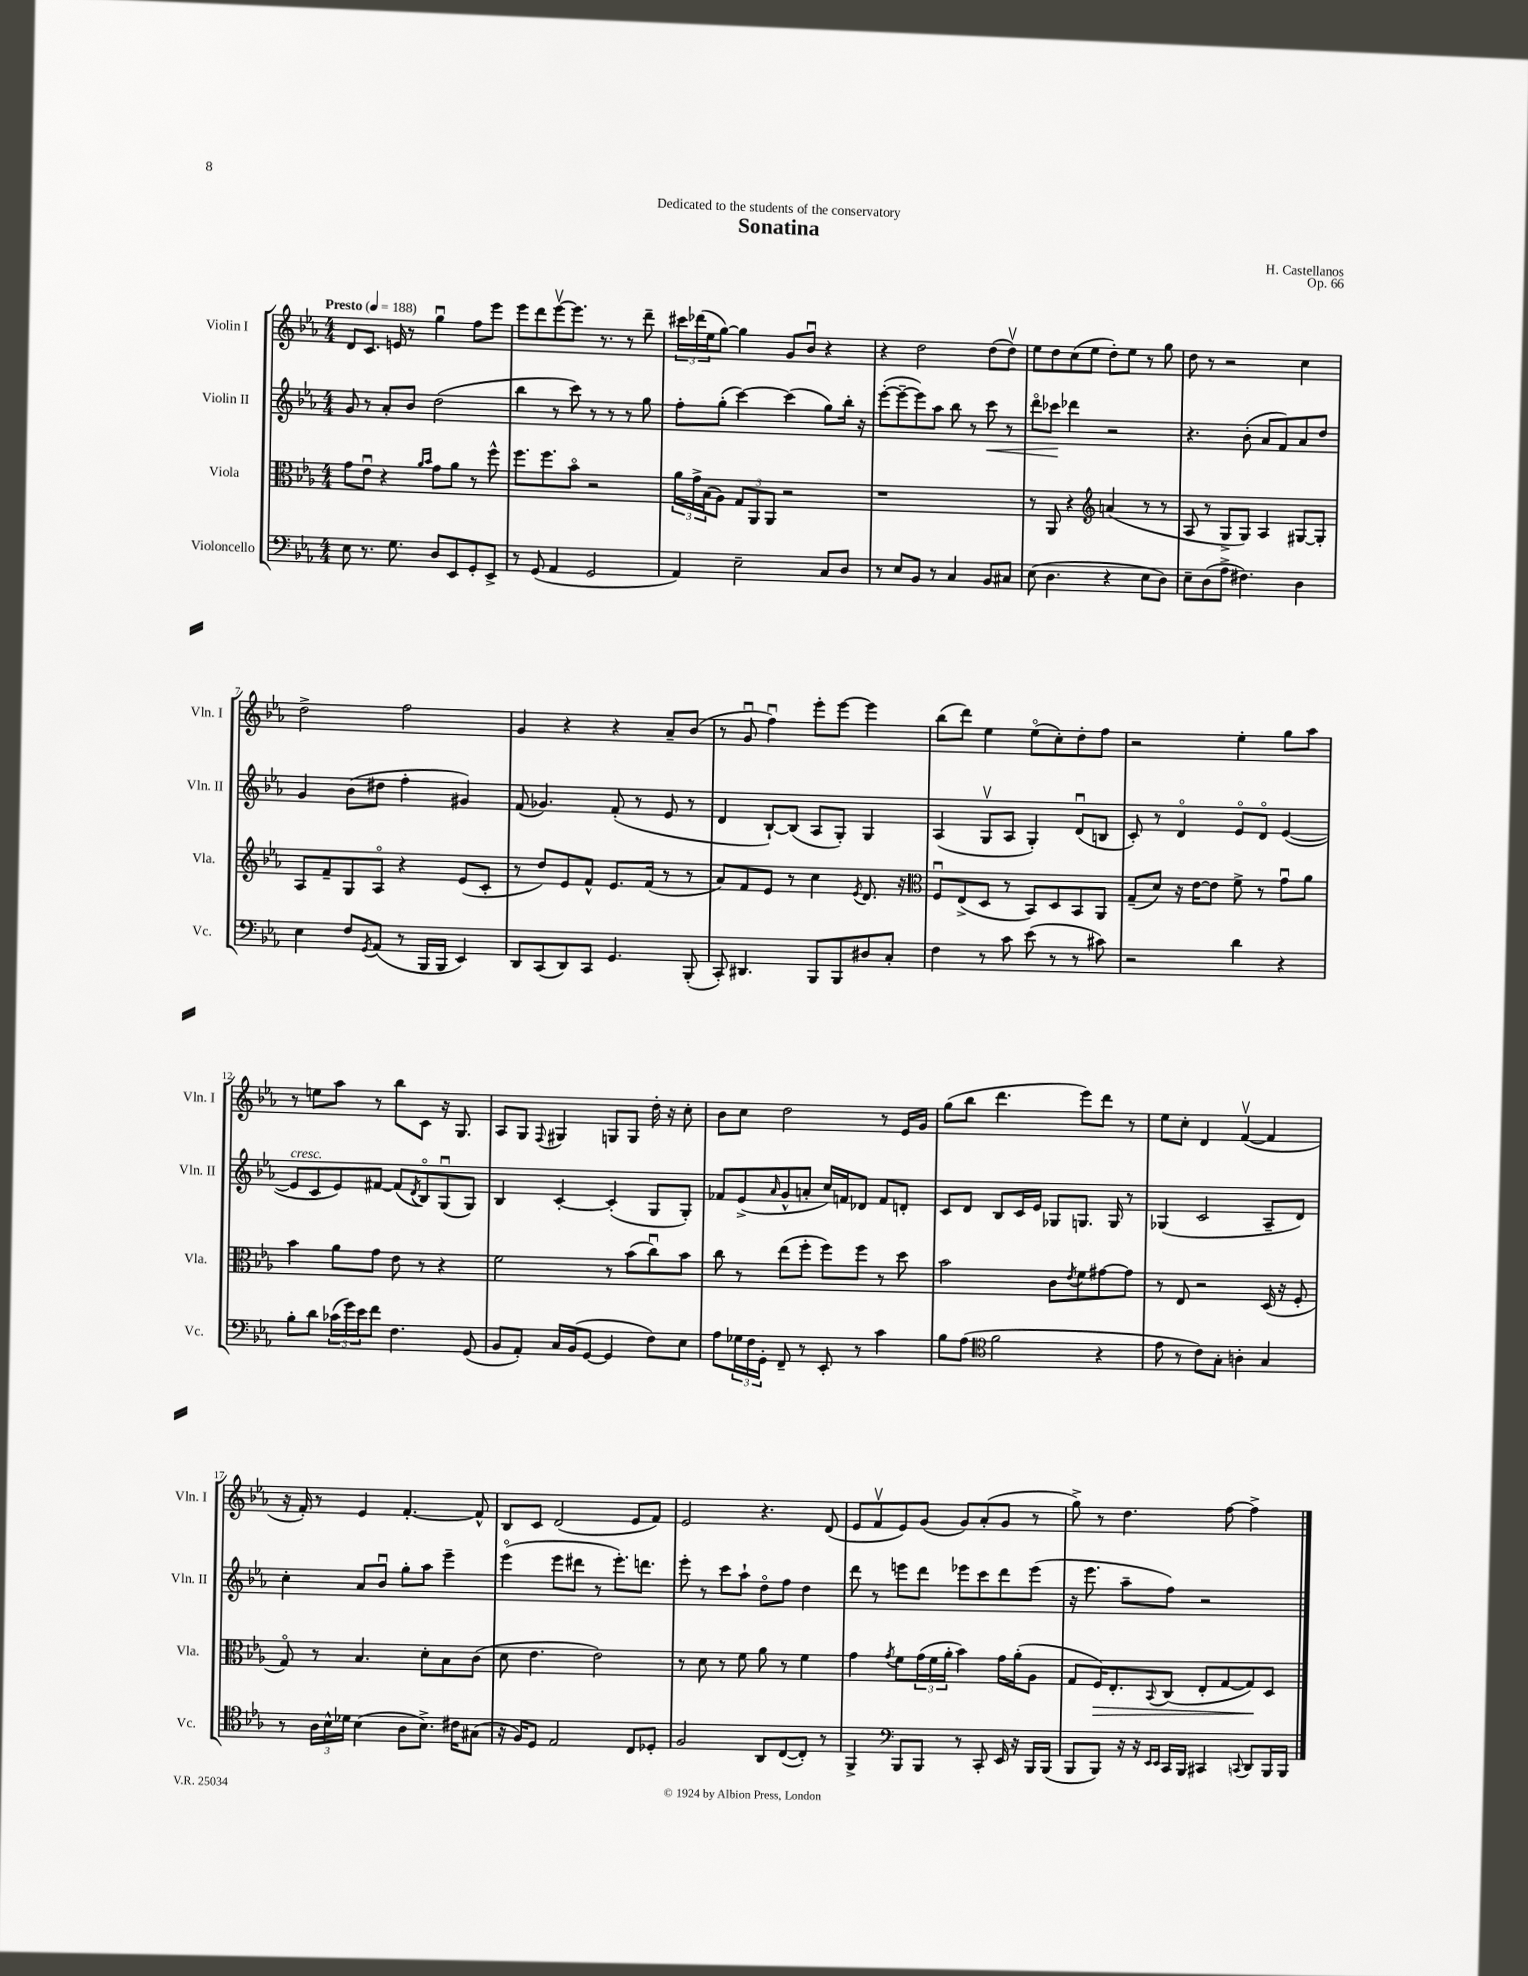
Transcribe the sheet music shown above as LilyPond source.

\header { title = "Sonatina" composer = "H. Castellanos" dedication = "Dedicated to the students of the conservatory" opus = "Op. 66" }
<<
\new StaffGroup <<
\new Staff = "s0" \with { instrumentName = "Violin I" shortInstrumentName = "Vln. I" } {
    \clef treble \key ees \major \numericTimeSignature \time 4/4 \tempo "Presto" 4 = 188
    d'8 c'8. e'16 r8 g''4\downbow f''8 ees'''8 |
    ees'''8 d'''8 ees'''8~\upbow ees'''8. r8. r8 d'''8-- |
    \tuplet 3/2 { cis'''16 des'''16( ees''16 } g''8~) g''4 g'8 bes'8\downbow r4 |
    r4 d''2 d''8( d''8\upbow) |
    ees''8 d''8 c''8( ees''8 d''8-.) ees''8 r8 g''8 |
    d''8 r8 r2 c''4 |
    d''2-> f''2 |
    g'4 r4 r4 aes'8-- bes'8( |
    r8 g'8\downbow f''4\downbow) ees'''8-. ees'''8~ ees'''4 |
    bes''8( d'''8) ees''4 ees''8\flageolet( c''8-.) d''8-. f''8 |
    r2 ees''4-. g''8 aes''8 |
    r8 e''8 aes''8 r8 bes''8 c'8 r16 g8. |
    aes8 g8 \appoggiatura { f8 } gis4 g8 g8 d''16-. r16 c''8-. |
    bes'8 c''8 d''2 r8 ees'16 g'16 |
    g''8( bes''8 d'''4. ees'''8) d'''8 r8 |
    ees''8 c''8-. d'4 f'4~\upbow( f'4 |
    r16 f'16-.) r8 ees'4 f'4.~-. f'8-^ |
    bes8 c'8 d'2( ees'8 f'8) |
    ees'2 r4. d'8( |
    ees'8 f'8\upbow ees'8) g'8( g'8) aes'8-.( g'8 r8 |
    g''8->) r8 d''4. f''8~ f''4-> \bar "|." |
}
\new Staff = "s1" \with { instrumentName = "Violin II" shortInstrumentName = "Vln. II" } {
    \clef treble \key ees \major \numericTimeSignature \time 4/4
    g'8 r8 aes'8-. bes'8 d''2( |
    bes''4 r8 c'''8) r8 r8 r8 g''8 |
    f''8-. g''8-.( c'''4~) c'''4( g''8) bes''16-. r16 |
    ees'''8~-.( ees'''8~-- ees'''8) aes''8 bes''8 r8 c'''8\< r8 |
    d'''8\flageolet ces'''8\! des'''4 r2 |
    r4. bes'8-.( aes'8 f'8) aes'8 d''8 |
    g'4 bes'8( dis''8 f''4-. gis'4) |
    f'8( ges'4.) f'8-.( r8 ees'8 r8 |
    d'4 bes8~-!) bes8( aes8 g8-.) g4 |
    aes4( g8\upbow aes8 g4-.) d'8\downbow( b8 |
    c'8-.) r8 d'4\flageolet ees'8\flageolet d'8\flageolet ees'4~( |
    ees'8^\markup { \italic "cresc." } c'8 ees'8) fis'8~ fis'8( \acciaccatura { d'8 } bes8\flageolet) g8\downbow( g8) |
    bes4 c'4~-. c'4-.( g8 g8-.) |
    fes'8 ees'8->( \grace { aes'16 } g'8-^ a'8-. c''16) f'16 des'8 f'8 d'8-. |
    c'8 d'8 bes8 c'16 ees'16 ges8 g8. g16 r8 |
    ges4( c'2 aes8-- d'8) |
    c''4-. aes'8 bes'8\downbow g''8-. aes''8 ees'''4-- |
    ees'''4\flageolet( ees'''8 dis'''8 r8 ees'''8.-.) d'''8. |
    ees'''8-. r8 c'''8 aes''8-! d''8\flageolet f''8 d''4 |
    d'''8 r8 e'''8 d'''8 ees'''8 c'''8 d'''8 ees'''8( |
    r16 ees'''8. aes''8-- f''8) r2 \bar "|." |
}
\new Staff = "s2" \with { instrumentName = "Viola" shortInstrumentName = "Vla." } {
    \clef alto \key ees \major \numericTimeSignature \time 4/4
    g'8 ees'8\downbow r4 \grace { aes'16 bes'16 } g'8 aes'8 r8 f''8-^ |
    f''8. f''8. bes'8\flageolet r2 |
    \tuplet 3/2 { aes'16 g'16-> bes16( } aes8) \tuplet 3/2 { g8 aes,8 aes,8 } r2 |
    r1 |
    r8 aes,8 r4 \clef treble a'4( r8 r8 |
    aes8 r8 g8-> g8) aes4 gis8~ gis8-. |
    aes8 f'8-- g8 aes8\flageolet r4 ees'8( c'8-. |
    r8 d''8) ees'8 f'8-^ ees'8. f'16( r8 r8 |
    aes'8) f'8 ees'8 r8 c''4 \acciaccatura { ees'8 } d'8. r16 |
    \clef alto f8\downbow ees8->( d8 r8 bes,8) d8 bes,8 aes,8 |
    g8--( d'8) r16 ees'16~ ees'8 f'8-> r8 g'8\downbow aes'8 |
    bes'4 aes'8 g'8 ees'8 r8 r4 |
    f'2 r8 bes'8( c''8\downbow) bes'8 |
    c''8 r8 ees''8( f''8-. f''8) f''8 r8 d''8 |
    bes'2 c'8 \acciaccatura { ees'8 } f'8 gis'8~ gis'8 |
    r8 ees8 r2 d16( r16 f8-. |
    g8\flageolet) r8 bes4. d'8-. bes8 c'8( |
    d'8 ees'4. ees'2) |
    r8 d'8 r8 f'8 aes'8 r8 f'4 |
    g'4 \acciaccatura { g'8 } f'8 \tuplet 3/2 { g'16( f'16 aes'16-. } bes'4) g'16 aes'16-.( aes8 |
    g8 f16\>) ees8.-. \appoggiatura { bes,8 } c8( ees8-. g8~ g8\!) d8 \bar "|." |
}
\new Staff = "s3" \with { instrumentName = "Violoncello" shortInstrumentName = "Vc." } {
    \clef bass \key ees \major \numericTimeSignature \time 4/4
    ees8 r8. g8. d8 ees,8 g,8-. ees,8-> |
    r8 g,8( aes,4 g,2 |
    aes,4) ees2-- c8 d8 |
    r8 ees8 bes,8 r8 c4 bes,8 cis8 |
    ees8( d4. r4 ees8 d8) |
    ees8-- d8( aes8-> fis4.) d4 |
    ees4 f8 \acciaccatura { g,8 } aes,8( r8 bes,,16 bes,,16 ees,4) |
    d,8 c,8( d,8) c,8 g,4. bes,,8-.( |
    c,8-.) dis,4. bes,,8 bes,,8 dis8 c8-. |
    f4 r8 c'8 ees'8( r8 r8 cis'8) |
    r2 d'4 r4 |
    bes8-. d'8 \tuplet 3/2 { ces'16( g'16) ees'16 } f'8 f4. g,8( |
    bes,8 aes,8-.) c16 bes,16( g,8~ g,4 f8) ees8 |
    aes8 \tuplet 3/2 { ges16 f16 g,16-. } f,8-- r8 ees,8-. r8 c'4 |
    bes8 aes8( \clef tenor f'2 r4 |
    ees'8 r8 c'8) g8-. a4-. g4 |
    r8 \tuplet 3/2 { aes16 bes16-^ des'16 } bes4( aes8 bes8.->) cis'16 gis8( |
    r16 f16) d8 ees2 c8 des8-. |
    f2 aes,8 c8~( c8-.) r8 |
    f,4-> \clef bass bes,,8 bes,,8 r8 c,8-. ees,16 r16 bes,,16 bes,,16( |
    bes,,8 bes,,8) r16 r16 \grace { ees,16 ees,16 } c,16 bes,,16 cis,4 \appoggiatura { c,8 } d,8 bes,,16 bes,,16 \bar "|." |
}
>>
>>
